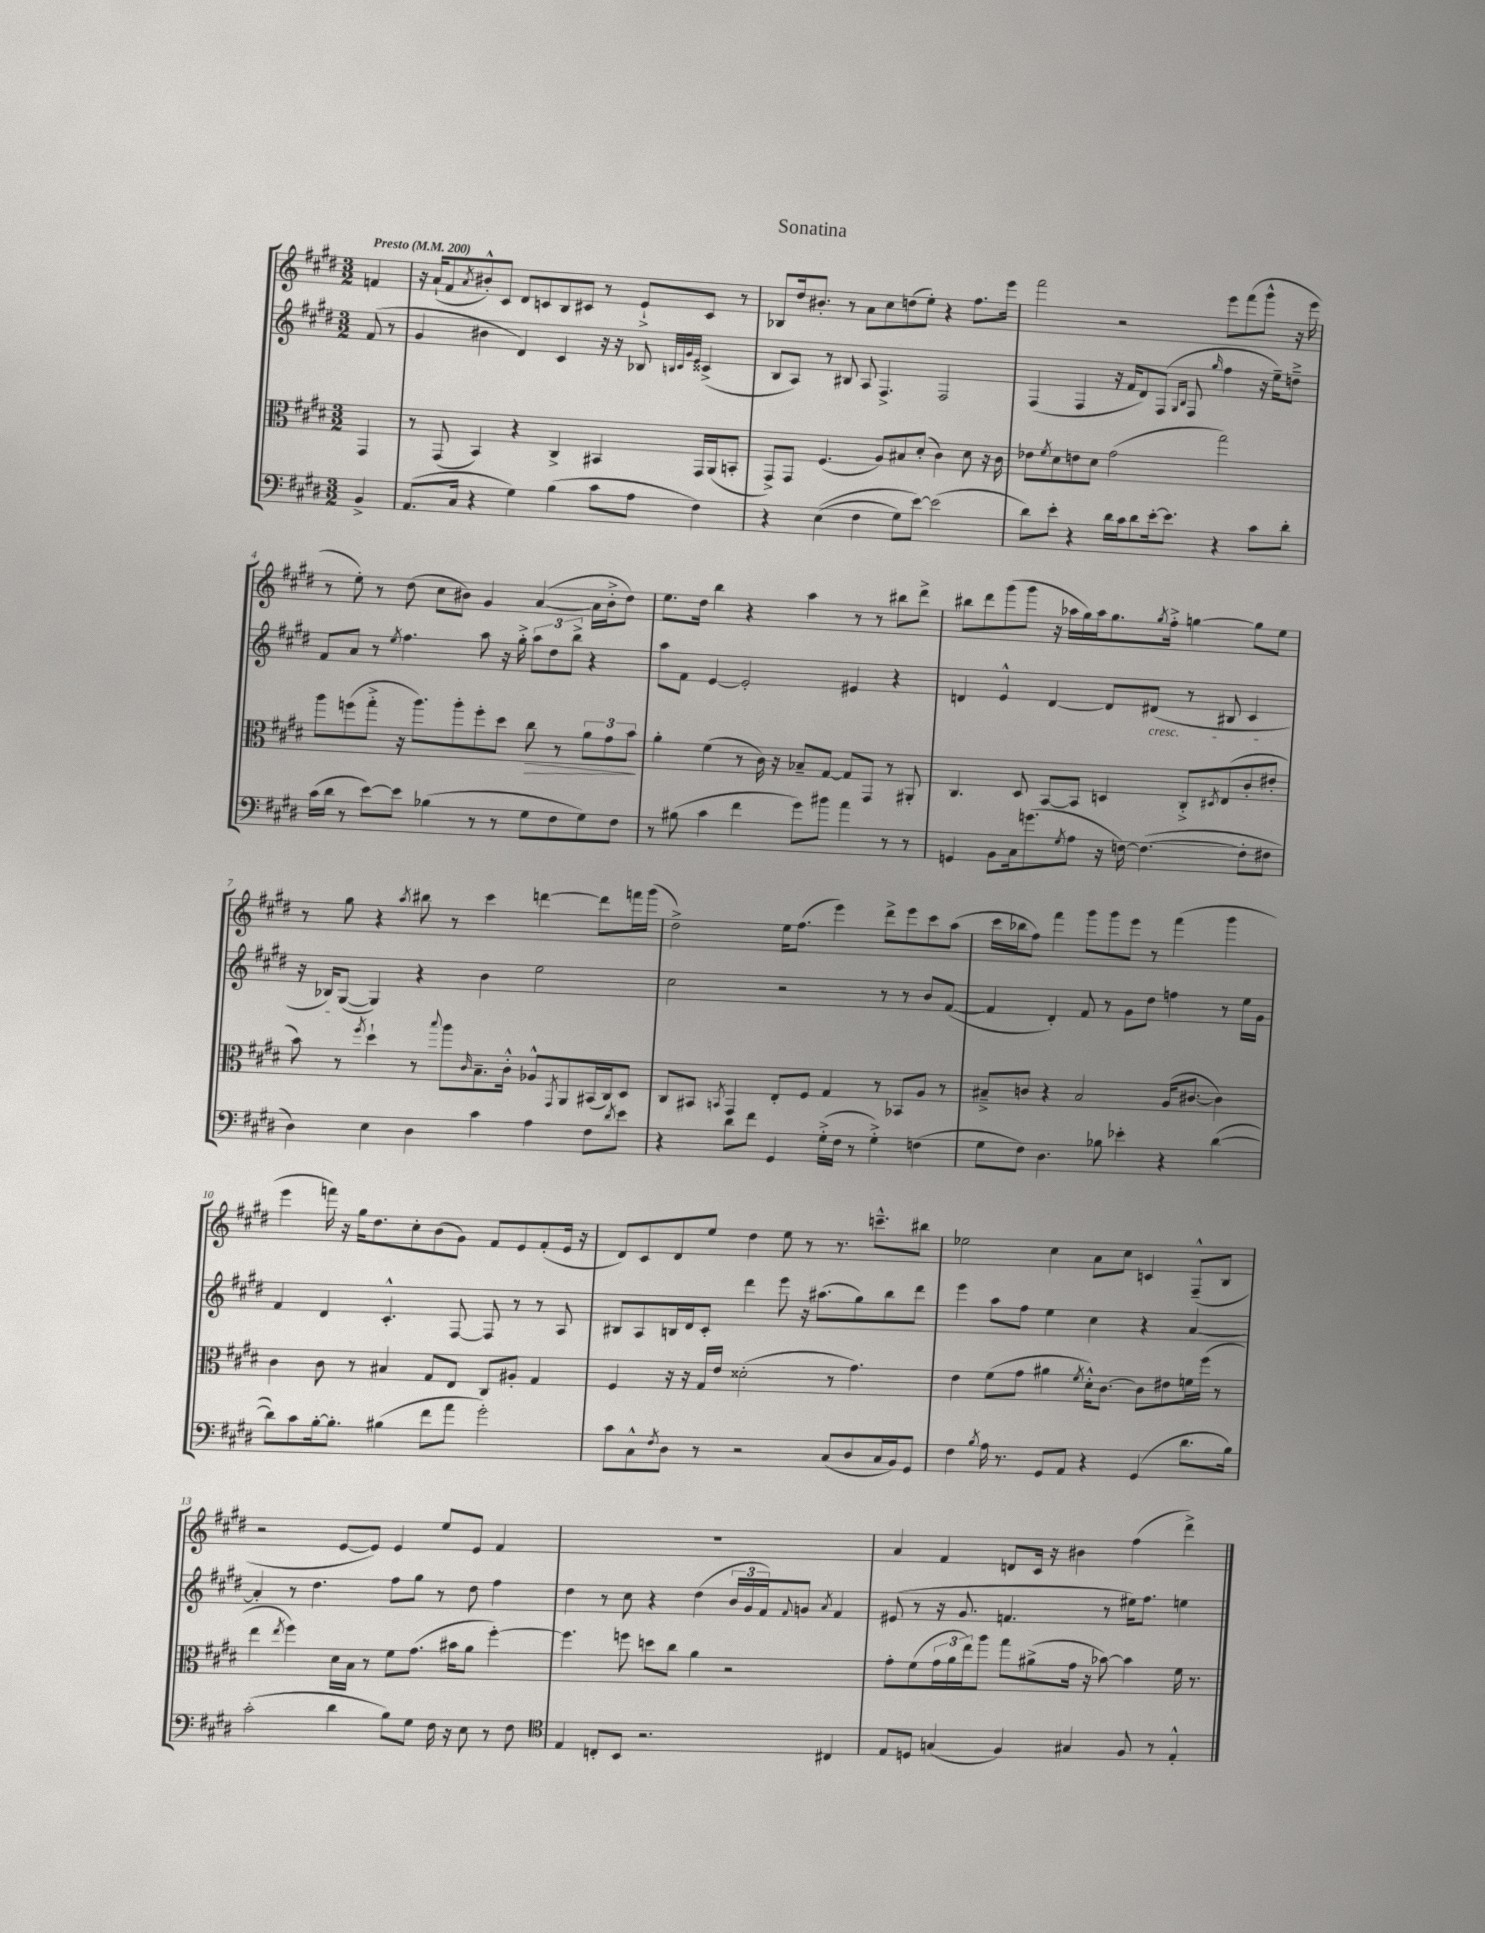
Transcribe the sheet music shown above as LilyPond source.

\header { title = "Sonatina" }
<<
\new StaffGroup <<
\new Staff = "s0" {
    \clef treble \key e \major \numericTimeSignature \time 3/2 \partial 4 \tempo "Presto" 4 = 200
    f'4 |
    r16 a'16-!( fis'8 \acciaccatura { a'8 } bis'8-.-^) cis'8 dis'8 c'8 b8 cis'8 r8 e'8-!-> cis'8 r8 |
    bes8 dis''16 bis'8.-. r8 a'8 cis''8 d''8( e''8-.) r4 fis''8. e'''16 |
    fis'''2 r2 e'''8 fis'''8( gis'''8-^ r16 e'''16 |
    r8 e''8-.) r8 dis''8( cis''8 bis'8) gis'4 a'4~( a'16 bis'16-.-> dis''8) |
    e''8. dis''16 b''4 r4 a''4 r8 r8 bis''8 dis'''8-> |
    bis''8 dis'''8 gis'''8( gis'''8 r16 aes''16 gis''16) aes''16 gis''8. \acciaccatura { gis''8 } fis''16-.-> g''4~ g''8 e''8 |
    r8 gis''8 r4 \acciaccatura { a''8 } bis''8 r8 cis'''4 d'''4~ d'''8 f'''16 gis'''16( |
    dis''2->) e''16 fis''8.( e'''4) dis'''8-> e'''8 cis'''8 a''8( |
    cis'''16 bes''16 fis''8) fis'''4 gis'''8 gis'''8 e'''8 r8 fis'''4( gis'''4 |
    e'''4 f'''16) r16 gis''16 dis''8. cis''8-. b'8( gis'8) fis'8 e'8 fis'8-.( e'16 r16 |
    dis'8) cis'8 dis'8 e''8 dis''4 e''8 r8 r8. c'''8.---^ bis''8 |
    ees''2 cis''4 a'8 cis''8 c'4 fis8---^( b8 |
    r2 e'8~ e'8) e'4 e''8 e'8 fis'4 |
    R1. |
    a'4 fis'4 d'8 cis'16 r16 bis'4 fis''4( dis'''4->) \bar "|." |
}
\new Staff = "s1" {
    \clef treble \key e \major \numericTimeSignature \time 3/2 \partial 4
    fis'8( r8 |
    gis'4 bis'4 dis'4) cis'4 r16 r16 bes8 \grace { b32 cis'32 gis'32 e'32 } cisis'4->( |
    b8 a8) r8 bis8 a8 fis4.-> fis2 |
    fis4( fis4 r16 fis'16 dis'8) fis8( \grace { gis16 b16 } fis8 \grace { gis''16 } fis''4 r16 e''16--) d''8---> |
    fis'8 a'8 r8 \acciaccatura { e''8 } fis''4. a''8 r16 gis''16-.-> \tuplet 3/2 { a''8 dis''8 b''8-> } r4 |
    a''8 fis'8 e'4~ e'2-. eis'4 r4 |
    d'4 e'4-^ d'4~ d'8 dis'8\cresc( r8 bis8 cis'4 |
    r16 bes16) gis8~\!( gis4) r4 b'4 e''2 |
    cis''2 r2 r8 r8 b'8 fis'8~( |
    fis'4 dis'4-.) fis'8 r8 gis'8 dis''8 f''4 r8 e''16 gis'16 |
    fis'4 dis'4 cis'4.-.-^ fis8~ fis8 r8 r8 a8 |
    bis8 a8 b16 dis'16 cis'8-. dis'''4 e'''8 r16 ais''8.( gis''8) b''8 dis'''8 |
    e'''4 a''8 fis''8 e''4 cis''4 r4 a'4~ |
    a'4-. r8 dis''4. fis''8 gis''8 r8 dis''8 fis''4 |
    dis''4 r8 cis''8 r4 dis''4( \tuplet 3/2 { b'16 gis'16 fis'16) } \appoggiatura { fis'8 } g'8 \acciaccatura { a'8 } fis'4 |
    eis'8( r8 r16 gis'8. f'4. r8 eis''16) fis''8. e''4 \bar "|." |
}
\new Staff = "s2" {
    \clef alto \key e \major \numericTimeSignature \time 3/2 \partial 4
    gis,4 |
    r8 gis,8( b,4) r4 cis4-> bis,4 gis,16 a,16( b,8-. |
    gis,8->) gis,8 fis4.( a8) bis8 dis'8-.( cis'4) dis'8 r16 cis'16 |
    ees'8 \acciaccatura { fis'8 } dis'8 e'8 dis'8 gis'2( gis''2) |
    a''8 f''8( gis''8-.-> r16 a''8.) a''8-. f''8-. dis''8 cis''8\> r8 \tuplet 3/2 { a'8 gis'8 b'8\! } |
    a'4-. fis'4( r8 cis'16) r16 bes8-- gis8~ gis8 gis,8 r8 ais,8-. |
    cis4. dis8 b,8~ b,8 d4 cis8-.-> \acciaccatura { dis8 } e8( cis'8-. eis'8-. |
    b'8) r8 \acciaccatura { fis''8 } dis''4-! r8 \appoggiatura { b''8 } a''8 \grace { cis'16 } b8.-- cis'16-.-^ aes8-^ \acciaccatura { gis,8 } a,8 bis,16( cis16) dis8 |
    cis8 bis,8 \acciaccatura { b,8 } gis,4 e8-. fis8 gis4 r8 bes,8 a8 r8 |
    bis8---> c'8 r4 bis2 a16( cis'8.~ cis'4) |
    cis'4 cis'8 r8 bis4 gis8 e8 cis8 ais8-. gis4 |
    fis4 r16 r16 gis16 e'16 disis'2-.( r8 gis'4.) |
    e'4 fis'8( gis'8 ais'4 \acciaccatura { fis'8 } dis'16-.-^) cis'8.~ cis'8 eis'8 f'16 fis''16( r8 |
    e''4 \acciaccatura { e''8 } fis''4) dis'16 b16 r8 fis'8 gis'8.( bis'16 a'8 fis''4~-.) |
    fis''4. f''8 d''8 cis''8 a'4 r2 |
    gis'8-. fis'8( \tuplet 3/2 { gis'16 a'16 e''16) } a''8 gis''8 ais'8->( gis'16 r16 bes'8~) bes'4 fis'16 r8. \bar "|." |
}
\new Staff = "s3" {
    \clef bass \key e \major \numericTimeSignature \time 3/2 \partial 4
    b,4-> |
    a,8.( cis16 r4 gis4) b4( cis'8 a8 fis4) |
    r4 e4(\( fis4 gis8) e'8~\) e'2( |
    dis'8) e'8-. r4 dis'16 cis'16 dis'8 e'16~-. e'8. r4 cis'8 dis'8-. |
    cis'16( dis'16 r8 e'8~) e'8 bes4( r8 r8 gis8 fis8 gis8) fis8 |
    r8 bis8( cis'4 fis'4 gis'8) bis'8 a'4 r8 r8 |
    g,4 b,8 cis16 g'8.( \acciaccatura { gis8 } a8 r16 f16~) f4.~( f8-. fis8 |
    dis4) e4 dis4 cis'4 a4 fis8 \acciaccatura { dis'8 } e'8 |
    r4 dis'8 fis'8 gis,4 gis16-.->( fis16 r8 gis4-.->) f4( |
    gis8 fis8) dis4. bes8 ees'4-. r4 dis'4~( |
    dis'8) cis'8 b16~-. b8.-. bis4( fis'8 a'8 gis'2-.) |
    cis'8 cis8-^ \acciaccatura { fis8 } dis8 r8 r2 cis8( dis8 cis16 b,16) gis,8 |
    fis4 \acciaccatura { b8 } a16 r8. gis,8 a,8 r4 gis,4( dis'8. b16) |
    cis'2-.( dis'4 b8) gis8 fis16 r16 e8 r8 fis8 |
    \clef tenor e4 c8-. b,8 r2. cis4 |
    e8 d8 g4( fis4) gis4 fis8 r8 e4-.-^ \bar "|." |
}
>>
>>
